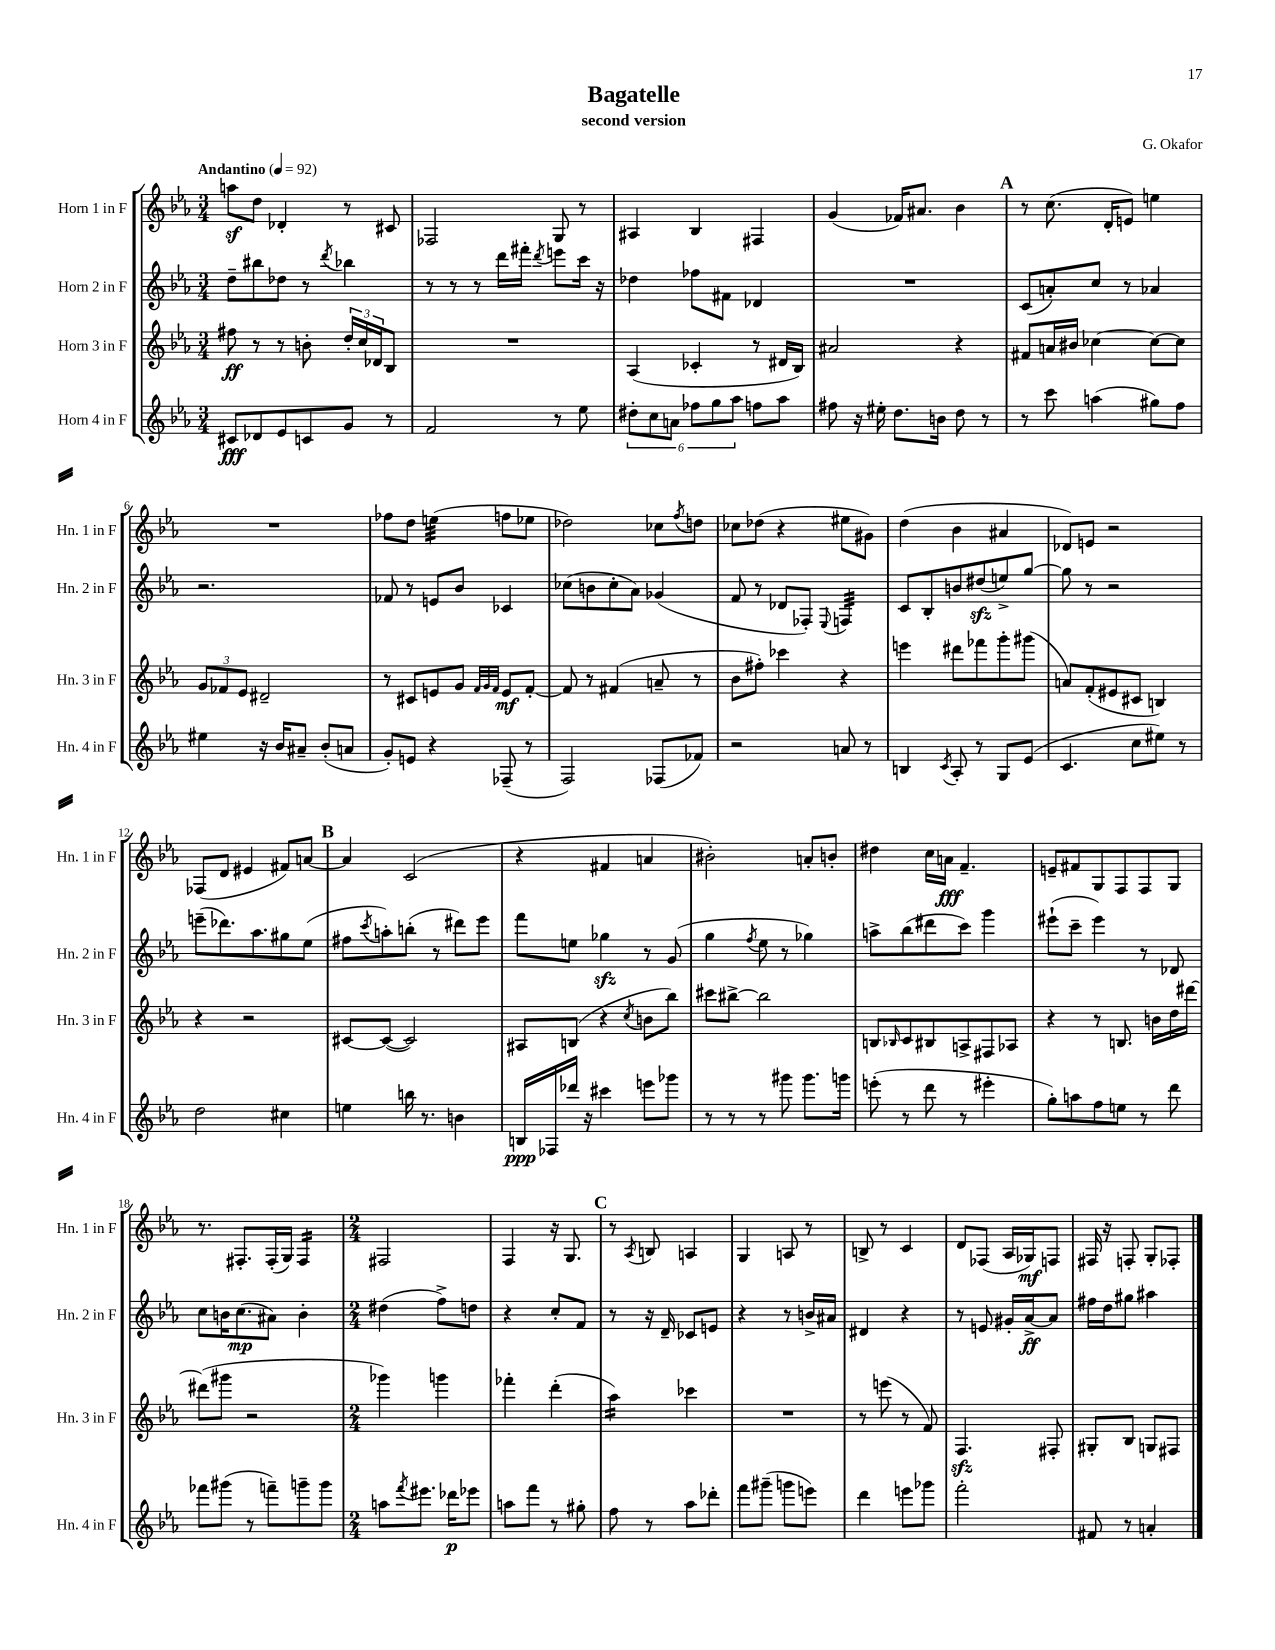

**kern	**kern	**kern	**kern
*staff4	*staff3	*staff2	*staff1
*clefG2	*clefG2	*clefG2	*clefG2
*k[b-e-a-]	*k[b-e-a-]	*k[b-e-a-]	*k[b-e-a-]
*M3/4	*M3/4	*M3/4	*M3/4
*MM92	*MM92	*MM92	*MM92
8c#	8ff#	8dd~	8aa
8d-	8r	8bb#	8dd
8e-	8r	8dd-	4d-'
8c	8b'	8r	.
.	.	8qddd	.
8g	24dd'	4bb-	8r
.	24cc	.	.
.	24d-	.	.
8r	8B-	.	8c#
=	=	=	=
2f	2.r	8r	2F-
.	.	8r	.
.	.	8r	.
.	.	16ddd	.
.	.	16fff#'	.
.	.	8qddd	.
8r	.	8eee	8G
8ee-	.	16ccc	8r
.	.	16r	.
=	=	=	=
12dd#'	(4A-	4dd-	4A#
12cc	.	.	.
12a	.	.	.
12ff-	4c-'	8ff-	4B-
12gg	.	.	.
.	.	8f#	.
12aa-	.	.	.
8ff	8r	4d-	4F#
8aa-	16d#	.	.
.	16B-)	.	.
=	=	=	=
8ff#	2a#	2.r	(4g
16r	.	.	.
16ee#'	.	.	.
8.dd	.	.	16f-)
.	.	.	8.a#
16b	.	.	.
8dd	4r	.	4b-
8r	.	.	.
=	=	=	=
8r	8f#	(8c	8r
8ccc	16a	8a')	(8.cc
.	16b#	.	.
(4aa	[4cc-	8cc	.
.	.	.	16d'
.	.	8r	8e)
8gg#)	8cc-_	4a-	4ee
8ff	8cc-]	.	.
=	=	=	=
4ee#	12g	2.r	2.r
.	12f-	.	.
.	12e-	.	.
16r	2d#~	.	.
16b-	.	.	.
8a#~	.	.	.
(8b-'	.	.	.
8a	.	.	.
=	=	=	=
8g')	8r	8f-	8ff-
8e	8c#	8r	8dd
4r	8e	8e	(4ee
.	8g	8b-	.
.	32qqf	.	.
.	32qqg	.	.
.	32qqf	.	.
(8F-~	8e	4c-	8ff
8r	[8f'	.	8ee-
=	=	=	=
2F)	8f]	(8cc-	2dd-)
.	8r	8b	.
.	(4f#	8cc-'	.
.	.	8a-)	.
(8F-	8a~	(4g-	8cc-
.	.	.	8qff
8f-)	8r	.	8dd
=	=	=	=
2r	8b-	8f	8cc-
.	8ff#')	8r	(8dd-
.	4ccc-	8d-	4r
.	.	8F-')	.
.	.	8qqE-	.
8a	4r	4F	8ee#
8r	.	.	8g#)
=	=	=	=
4B	4eee	8c	(4dd
.	.	8B-'	.
8qc	.	.	.
8A-'	8ddd#	8b	4b-
8r	8fff-	(8dd#	.
8G	8ggg'	8ee^)	4a#
(8e-	(8ggg#	[8gg	.
=	=	=	=
4.c	8a)	8gg]	8d-)
.	(8f'	8r	8e
.	8e#	2r	2r
8cc	8c#	.	.
8ee#)	4B)	.	.
8r	.	.	.
=	=	=	=
2dd	4r	(8eee~	(8F-
.	.	8.ddd-)	8d
.	2r	.	4e#
.	.	8.aa-	.
4cc#	.	8gg#	8f#)
.	.	(8ee-	[8a
=	=	=	=
4ee	[8c#	8ff#	4a]
.	.	8qccc	.
.	(8c#_	8aa')	.
16bb	2c#])	(8bb'	(2c
8.r	.	.	.
.	.	8r	.
4b	.	8ddd#)	.
.	.	8eee-	.
=	=	=	=
16B	8A#	8fff	4r
16F-	.	.	.
16ddd-	(8B	8ee	.
16r	.	.	.
4ccc#	4r	4gg-	4f#
.	8qcc	.	.
8eee	8b	8r	4a
8ggg-	8bb-)	(8g	.
=	=	=	=
8r	8ccc#	4gg	2b#')
8r	[8bb#^	.	.
.	.	8qff	.
8r	2bb#]	8ee-	.
8ggg#	.	8r	.
8.ggg#	.	4gg-)	8a'
.	.	.	8b'
16ggg	.	.	.
=	=	=	=
(8eee'	8B	8aa^	4dd#
.	16qqB-	.	.
8r	8c	(8bb-	.
8ddd	8B#	8ddd#	16cc
.	.	.	16a
8r	8A^	8ccc)	4.f~
4eee#'	8F#	4ggg	.
.	8A-	.	.
=	=	=	=
8gg')	4r	(8eee#`	8e~
8aa	.	8ccc~	8f#
8ff	8r	4eee#)	8G
8ee	8.B	.	8F
8r	.	8r	8F
.	16b	.	.
8ddd	16dd	8d-	8G
.	[16ddd#	.	.
=	=	=	=
8fff-	(8ddd#]	8cc	8.r
(8ggg#	8ggg#	16b	.
.	.	(8.cc	8.F#'
8r	2r	.	.
8fff~)	.	8a#)	(16F#'
.	.	.	16G)
8ggg~	.	4b'	4F#
8ggg	.	.	.
=	=	=	=
*M2/4	*M2/4	*M2/4	*M2/4
8aa	4ggg-)	(4dd#	2F#
8qfff	.	.	.
8.eee#	.	.	.
.	4ggg	8ff^)	.
16ddd-	.	.	.
8eee-	.	8dd	.
=	=	=	=
8aa	4fff-'	4r	4F
8fff	.	.	.
8r	(4ddd'	8cc'	16r
.	.	.	8.G
8gg#'	.	8f	.
=	=	=	=
8ff	4aa-)	8r	8r
.	.	.	8qA-
8r	.	16r	8B
.	.	16d~	.
8aa-	4ccc-	8c-	4A
8ddd-'	.	8e	.
=	=	=	=
8fff	2r	4r	4G
(8ggg#~	.	.	.
8ggg	.	8r	8A
8eee)	.	16b^	8r
.	.	16a#	.
=	=	=	=
4ddd	8r	4d#	8B^
.	(8eee	.	8r
8eee	8r	4r	4c
8ggg-	8f)	.	.
=	=	=	=
2fff'	4.F	8r	8d
.	.	8e	(8F-
.	.	16g#'	16A-
.	.	[16a-^	16G-)
.	8F#'	8a-]	8F
=	=	=	=
8f#	8G#'	16ff#	16F#
.	.	16dd	16r
8r	8B-	8gg#	8F'
4a'	8G	4aa#	8G'
.	8F#	.	8F-'
==	==	==	==
*-	*-	*-	*-
